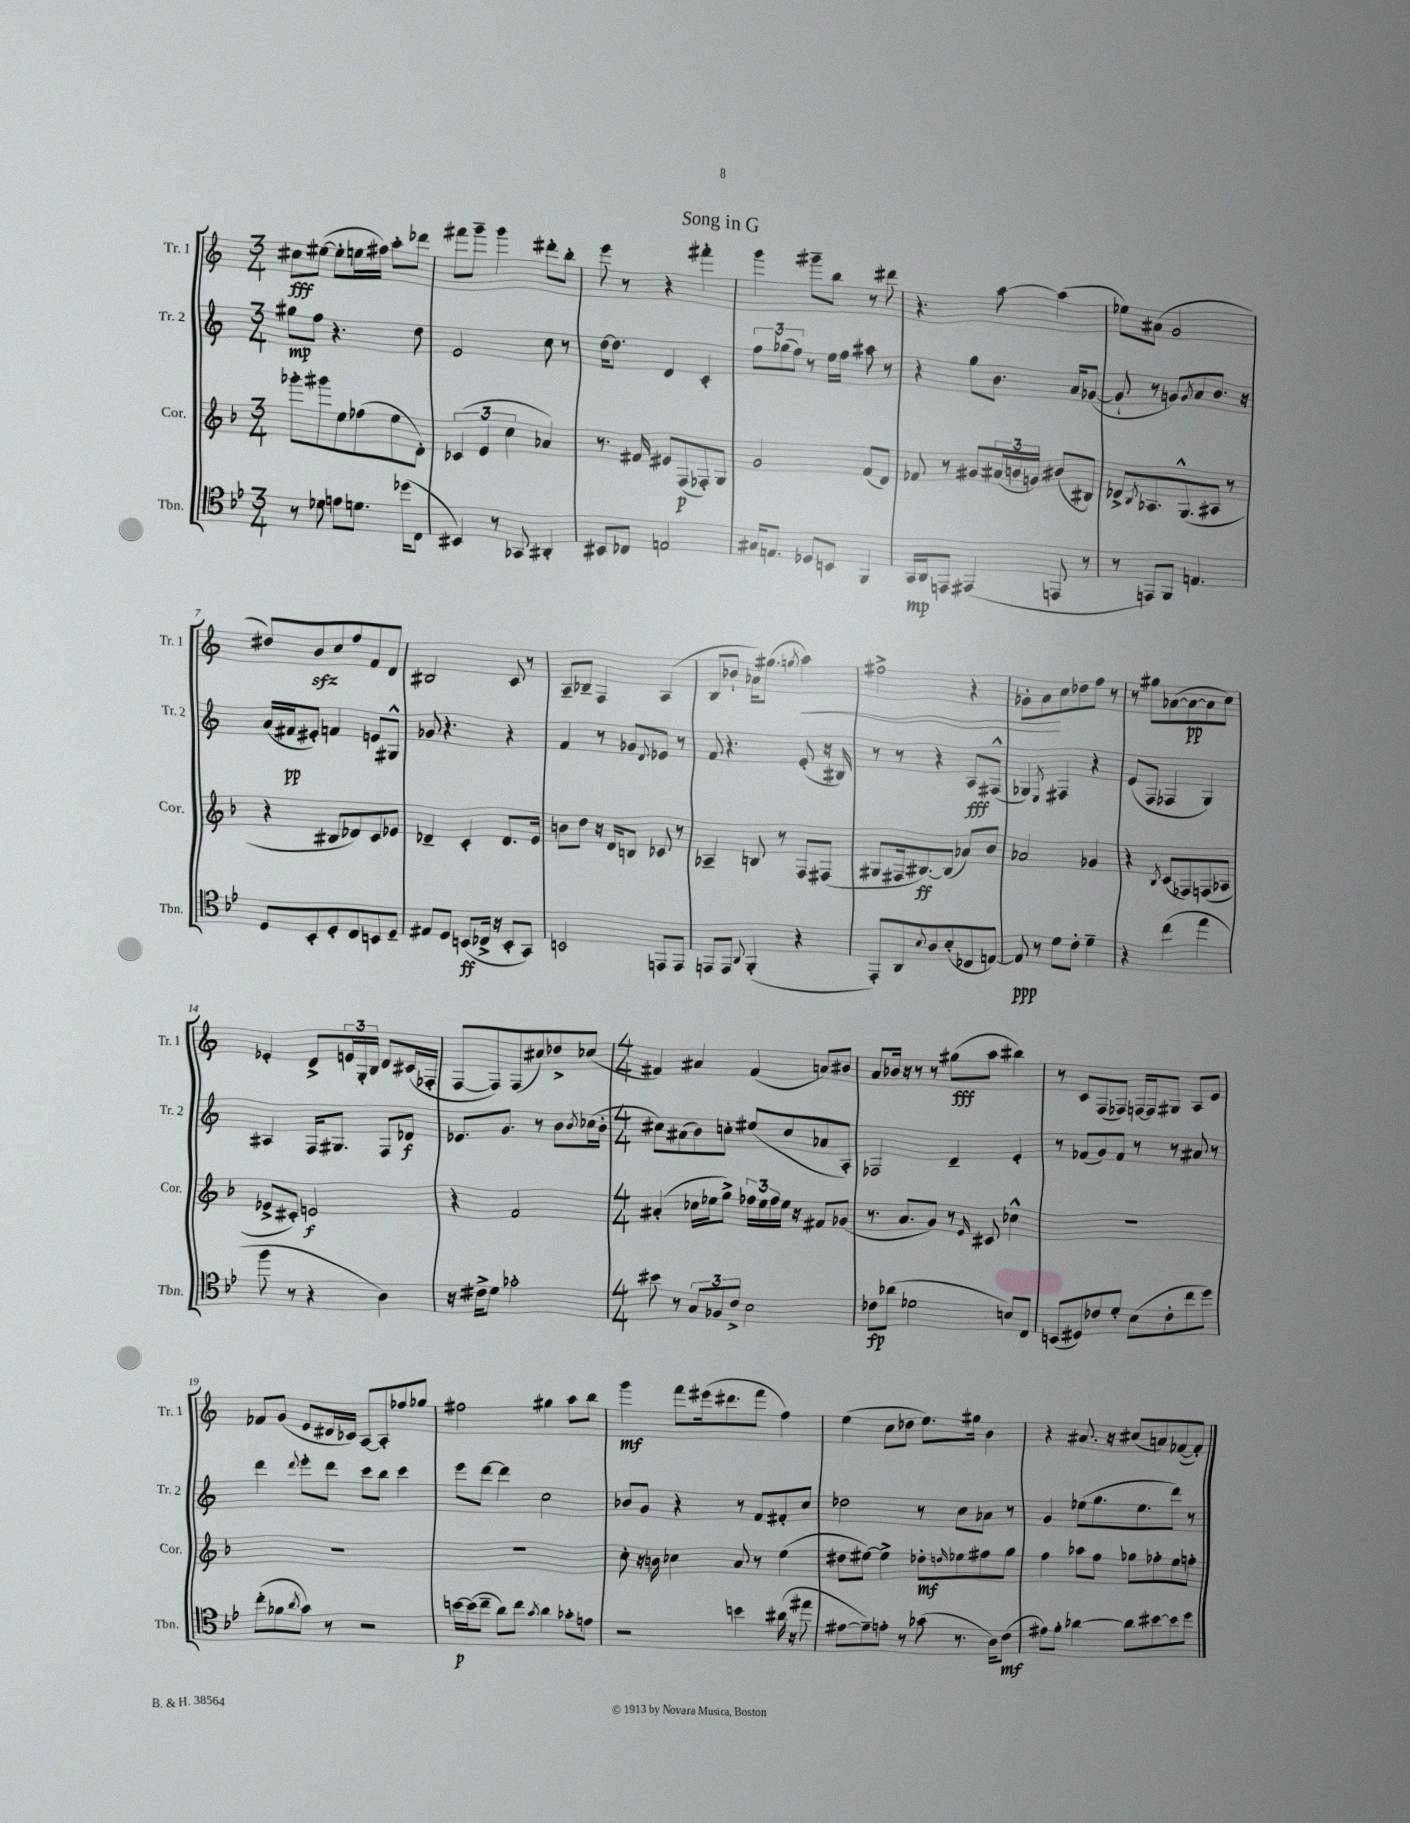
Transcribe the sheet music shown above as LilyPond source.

\header { title = "Song in G" }
<<
\new StaffGroup <<
\new Staff = "s0" \with { instrumentName = "Tr. 1" shortInstrumentName = "Tr. 1" } {
    \clef treble \key c \major \numericTimeSignature \time 3/4
    cis''8\fff eis''8~( eis''8-. e''16 fis''16) a''8-. des'''8 |
    fis'''8 g'''8-- g'''4 dis'''8-. b''8-. |
    e'''8 r8 r4 fis'''4-. |
    g'''4 gis'''8-- b''8 r8 dis'''8 |
    r4. a''8~ a''4( |
    ees''8) ais'8( g'2 |
    dis''8) b'8\sfz c''8 f''8 f'8 d'8 |
    bis2 c'8 r8 |
    a8-- bes8-- f4 a4( |
    b8 bes'8-! aes'16) gis''8.( \acciaccatura { g''8 } a''4\<) |
    fis''2-> r4 |
    ges'8-. a'8\! c''8 des''8 f''8 r8 |
    r8 gis''8 aes'8~( aes'8~\pp aes'8 c''8) |
    ees'4-. d'8-> \tuplet 3/2 { e'16 g16-. b16 } d'8 cis'16( fes16-. |
    f8~ f8) f8( cis''8) des''8-> ces''8( |
    \numericTimeSignature \time 4/4 fis'4) ais'4 fis'4( a'8) bis'8 |
    a'8 bes'16 r16 r8 r8 gis''8\fff( a''8 bis''4) |
    r8 c'8 f8( fes8) f16~ f16 gis8 a8 e'8 |
    fes'8 g'8( e'8 dis'16 ces'16) a8~ a8-. fes''8 ges''8 |
    fis''2 gis''4 a''8 b''8 |
    g'''4\mf f'''8 eis'''16( dis'''8. f'''8 f''4) |
    e''4( c''8 des''8 e''8.) gis''16 b'4 |
    r4 ais'8. r16 cis''8( a'8) fes'8~( fes'8-.) \bar "|." |
}
\new Staff = "s1" \with { instrumentName = "Tr. 2" shortInstrumentName = "Tr. 2" } {
    \clef treble \key c \major \numericTimeSignature \time 3/4
    gis''8\mp f''8 r4. d''8 |
    e'2 c''8 r8 |
    d''16~ d''8. d'4 c'4-. |
    \tuplet 3/2 { f''8 ges''8( f''8) } r8 e''16 f''16 ais''8 r8 |
    r4 g''8 b'8. a'16 ges'8~( |
    ges'8-! r8 g'8) \acciaccatura { g'8 } a'8 b'8. r16 |
    a'16( fis'16\pp eis'8-.) f'4 e'8 gis8-^ |
    ges'8 r4. r4 |
    f'4 r8 ges'8 \appoggiatura { d'8 } ees'8 r8 |
    f'8 r4. e'8-.( r16 bis16) |
    r8 r8 r4 a8\fff fis8-^( |
    ges4) \acciaccatura { e8 } fis4 r4 |
    e'8( f8 fes4 g4) |
    ais4 f16 gis8. f8 des'8\f |
    ees'8. g'8. r8 b'8 \acciaccatura { b'8 } ces''16( b'16-. |
    \numericTimeSignature \time 4/4 cis''8) ais'8( b'8) c''8-. eis''8( c''8 aes'8 a8-.) |
    fes2 d'4-- e'4-. |
    r8 fes'8( g'8) fes'8 r8 r8 ais'8 r8 |
    d'''4 \appoggiatura { d'''8 } e'''8-. d'''8 c'''8 b''8 c'''4 |
    e'''8 d'''8~ d'''4 c''2 |
    bes'8 g'8 r4 r8 f'8 fis'8-. c''8 |
    des''2 r8 c''8 aes'8 r8 |
    g'4 ees''8( g''8. ees''8. d'''8) r8 \bar "|." |
}
\new Staff = "s2" \with { instrumentName = "Cor." shortInstrumentName = "Cor." } {
    \clef treble \key f \major \numericTimeSignature \time 3/4
    ges'''8-. gis'''8 e''8 fes''8( e''8 d'8-.) |
    \tuplet 3/2 { ces'4( e'4 c''4 } aes'4) |
    r8. fis'16 eis'8 f8\p( fes8-.) g8 |
    g'2 f'8( d'8) |
    fes'8 r8 gis'8 \tuplet 3/2 { ais'16( b'16 g'16) } bis'8( bis8) |
    des'8-> \acciaccatura { bes8 } aes8. g8.-^( ais8 r8 |
    r4 bis8 des'8) c'8 ees'8 |
    des'4-- c'4-. des'8. e'16 |
    b'8 d''8 r16 d'16 b8 ces'8 r8 |
    aes4-- b8 r8 f8 fis8( |
    gis8 fis16 bis8.~\ff) bis8( aes'8) bes'8 |
    aes'2 ges'4 |
    r4 \acciaccatura { bes8 } c'8( fes8) f8( aes8 |
    ees'8-> cis'8-.) e'2\f |
    r4 f'2 |
    \numericTimeSignature \time 4/4 ais'4-.( ces''16 ees''16 g''8->) \tuplet 3/2 { fes''16 ees''16 fes''16 } ees''16 r16 fis'8 ges'8( |
    r8. a'8. g'8) r8 \grace { e'16 } cis'8 ces''4-^ |
    R1 |
    R1 |
    R1 |
    c''8-. r16 b'16 ces''4 a'8 r8 e''4( |
    dis''8 eis''8~) eis''4-> des''8-.\mf \grace { d''16 } ees''8 fis''8 g''8 |
    f''4 aes''8 f''8 ges''8 fes''8-. e''8 f''8-. \bar "|." |
}
\new Staff = "s3" \with { instrumentName = "Tbn." shortInstrumentName = "Tbn." } {
    \clef tenor \key bes \major \numericTimeSignature \time 3/4
    r8 des'8 e'8 d'8. des''16( c8 |
    bis,4) r8 ges,8 ais,4-. |
    bis,8 ces8 e2 |
    gis16 e8. des8 b,8 f,4 |
    g,16\mp a,16 e,8 eis,4( e,8 r8 |
    r8 e,8) f,8 e4. |
    d8 bes,8-. d8-. c8 b,8 d8-- |
    eis8 d8 b,8\ff( ces16-> r16 b,8-. g,8) |
    b,2 e,8 e,8 |
    e,8 e,8 \appoggiatura { a,8 } f,4-.( r4 |
    ees,8-.) a,8 \appoggiatura { bes8 } a8 bes8-.( ces8 e8~) |
    e8\ppp r8 d'8 c'8-. d'4-- |
    r4 c''4( ees''4 |
    f''8 r8 r4 a4) |
    r16 cis'16-> d'8 ges'2-. |
    \numericTimeSignature \time 4/4 bis'8 r8 \tuplet 3/2 { g8 fes8 c'8-> } bes2 |
    ces'8\fp aes'8( des'2 b8) c8 |
    b,8( dis8) ces'8 d'8-. bes8( ces'8-. c''8 d''8) |
    c''8-.( fes'8 \acciaccatura { a'8 } g'8) r8 r2 |
    b'16~\p b'16( c''8-- a'8) c''8 \acciaccatura { g'8 } a'4 ges'8-. e'8 |
    r2 b'4 ais'16( r16 eis''8 |
    eis'8~ eis'8--) e'8-. r8 ges'8( r8. a16) c'8\mf( |
    eis'8) f'8-. aes'4~ aes'8 bis'8~ bis'8 d''8 \bar "|." |
}
>>
>>
